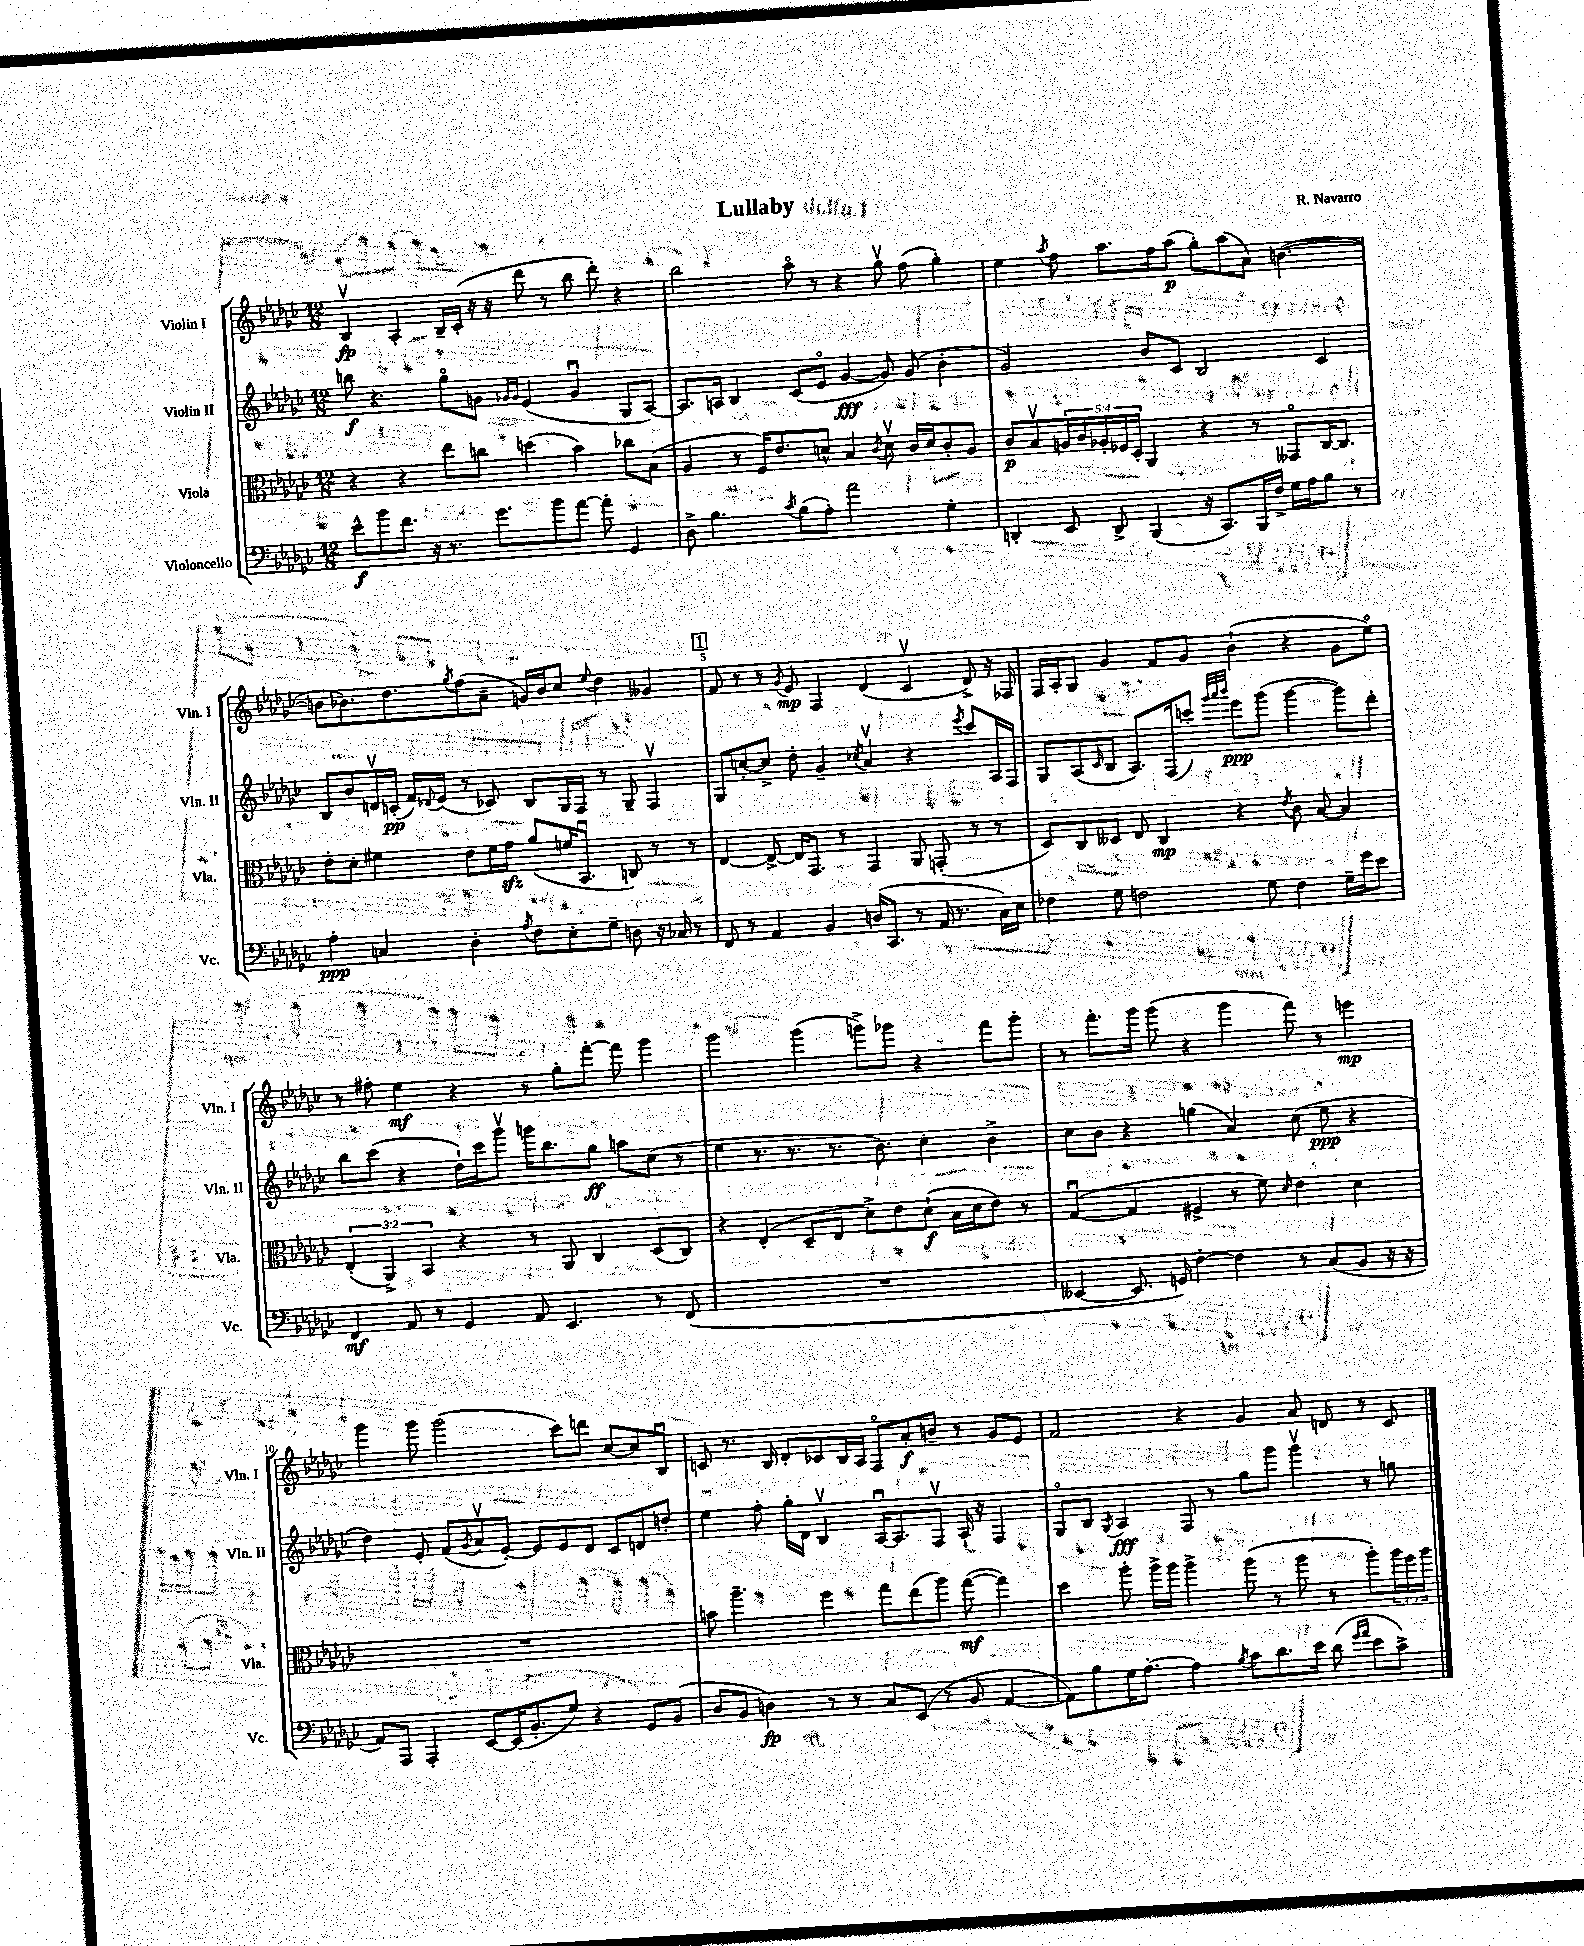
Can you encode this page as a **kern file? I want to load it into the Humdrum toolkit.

**kern	**kern	**kern	**kern
*staff4	*staff3	*staff2	*staff1
*clefF4	*clefC3	*clefG2	*clefG2
*k[b-e-a-d-g-c-]	*k[b-e-a-d-g-c-]	*k[b-e-a-d-g-c-]	*k[b-e-a-d-g-c-]
*M12/8	*M12/8	*M12/8	*M12/8
8e-^^\L	4r	8bb\	4B-v/
8b-\	.	4.r	.
8.f\J	4r	.	4A-'/
16r	.	.	.
8.r	8ee-\L	8gg-o\L	16B-~/LL
.	.	.	(16c-'/JJ
.	8cc\J	8g\J	16r
8.g-\L	.	.	16r
.	.	16qqg-/LL	.
.	.	16qqg-/JJ	.
.	(4dd\	(4e-/	8ddd-\
8b-\	.	.	8r
[8a-\J	4b-\)	4g-u/	8bb-\
8a-'\]	.	.	8ddd-'\)
4GG-/	8cc-\L	8G-/L	4r
.	(8B-\J	[8A-/J)	.
=	=	=	=
8D-^\	4A-/	8.A-/]L	2bb-\
4.B-\	.	.	.
.	.	16A/Jk	.
.	8r	4B-/	.
.	16F/LK)	.	.
.	8.e-/	.	.
8qc-/	.	.	.
(8B-\L	.	(8c-/L	8aa-o\
8A-'\J)	8d^^/J	8e-o/J	8r
2a-\	4B-/	[4g-/	4r
.	8qc-/	.	.
.	8dv\	8g-/])	8gg-v\
.	16c-/LL	(8g-/	(8ff\
.	16d/J	.	.
4G-'\	8c-'/	4b-'\	4gg-'\)
.	8A-/J	.	.
=	=	=	=
4DD'/	8c-/L	2g-/)	4ee-\
.	8B-v/	.	.
.	.	.	8qaa-/
8EE-/	20A/L	.	8ff\
.	20c-/	.	.
.	20A-'/	.	.
8DD^/	.	.	8.aa-\L
.	20F-/	.	.
.	20D-'/JJ	.	.
(4BBB-/	4AA-/	8b-/L	.
.	.	.	16ff\k
.	.	8c-/J	(8aa-\J
16r	4r	2B-/	8gg-'\L)
8.CC-/L)	.	.	.
.	.	.	(8aa-\
16BBB-/L	8r	.	8a-\J)
16F^/JJ	.	.	.
16G-\LL	8GG--o/L	.	([4.b\
16A-\J	.	.	.
8B-\J	[16C-/K	4c-/	.
.	8.C-/]J	.	.
8r	.	.	.
=	=	=	=
4A-'\	8e-'\L	8B-/L	8b\]L
.	8d-'\J	8b-/	8.b-\)
4C/	4f#\	16dv/L	.
.	.	(16c'/JJ	8.dd-\
.	.	16f/LL)	.
.	.	8qqd-/	.
.	.	(16e-/JJ	.
.	.	.	8qgg-/
4D-'\	8e-\L	8r	(8ff\
.	16f#\L	8c-/)	8a-~\J
.	16g-\JJ	.	.
8qA-/	.	.	.
8F\L	(8a-/L	8B-/L	16g/LL)
.	.	.	16b-/J
8E-'\	16f/K	16G-/L	8cc-/J
.	8.BB-u/J	16F/JJ	.
.	.	.	8qqee-/
8G-~\J	.	8r	4dd-\
8D\	8C/)	8G-~/	.
16r	8r	4Fv/	4g--/
16C-/	.	.	.
8r	8r	.	.
=	=	=	=
8FF/	[4E-/	8G-/L	8f/
8r	.	[8cc'/	8r
4AA-/	8E-^/_	8cc^/]J	8r
.	.	.	8qg-/
.	16E-/]LK	8dd-'\	8e-/
.	8.GG-/J	.	.
4BB-/	.	4g-~/	4F/
.	8r	.	.
.	.	8qcc-/	.
(16D/LK	4GG-/	4a-v/	(4d-/
8.CC-/J	.	.	.
8r	8AA-/	4r	4c-v/
16AA-/	(8GG'/	.	.
8.r	.	.	.
.	.	8qeee-/	.
.	8r	8ccc-/L	8d-^/)
16C-\LL)	8r	16A-/L	16r
16E-\JJ	.	16F/JJ	16F-/
=	=	=	=
4F-\	8D-/L)	8G-/L	16F/LL
.	.	.	16A-'/J
.	8C-/	(8A-/	8G-/J
.	.	16qqc-/	.
8G-\	8D--/J	8B-/J	4g-/
2F\	8E-/	8.A-/L)	.
.	4C-/	.	8f/L
.	.	(16F/k	.
.	.	8ccc'/J)	8g-/J
.	.	32qqggg-/LLL	.
.	.	32qqaaa-/	.
.	.	32qqbbb-/JJJ	.
.	4r	8eee-\L	(4b-`\
8G-\	.	(8ggg-\J	.
.	8qe-/	.	.
4F\	8c-\	[4ggg-\	4r
.	[8B-/	.	.
16G-~\LL	4B-/]	8ggg-\]L)	8g-\L
16g-\J	.	.	.
8e-\J	.	8ddd-'\J	8ee-o\J)
=	=	=	=
4FF/	(6E-'/	8bb-\L	8r
.	.	(8ccc-\J	8ff#'\
.	6AA-^/)	.	.
8AA-/	.	4r	4ee-\
.	6BB-/	.	.
8r	.	.	.
4GG-/	4r	16dd-`\LL)	4r
.	.	16ccc-\J	.
.	.	8ggg-v\J	.
8AA-/	8r	16ggg\LK	8r
.	.	8.bb-\	.
4.EE-/	8AA-/	.	8gg-'\L
.	4C-/	8gg-\J	[8fff'\J
.	.	8aa\L	8fff\]
8r	(8D-/L	(8cc-\J	4ggg-\
(8FF/	8C-/J)	8r	.
=	=	=	=
1.r	4r	4ee-\	2ggg-\
.	(4E-'/	8.r	.
.	.	8.r	.
.	8D-~/L	.	(4ggg-\
.	8E-/J	8.r	.
.	8d-^\L)	.	8ggg^\L)
.	.	8.b-\)	.
.	8e-\	.	8ggg-\J
.	(8d-`\J	4cc-'\	4r
.	16B-\LL	.	.
.	16d-\J	.	.
.	8e-\J)	4b-^\	8fff\L
.	8r	.	8ggg-'\J
=	=	=	=
[4EE--/	([4G-u/	8cc-\L	8r
.	.	8b-\J	8.fff'\L
8.EE--/]	4G-/]	4r	.
.	.	.	16ggg-\Jk
.	.	.	(8ggg-\
16GG/)	.	.	.
[4F'\	4F#^/	(4gg\	4r
4F\]	8r	4a-/)	4ggg-\
.	8f\)	.	.
.	16qqd-/	.	.
8r	4e-\	(8cc-\	8fff\)
(8C-/L	.	8ee-\	8r
8BB-/J	4d-\	4r	4eee\
16r	.	.	.
16r	.	.	.
=	=	=	=
8AA-/L)	1.r	4dd-\)	4ggg-\
8AAA-/J	.	.	.
4AAA-'/	.	8e-'/	8ggg-\
.	.	(8f/L	(2ggg-\
.	.	8qg-/	.
[8EE-/L	.	8a-v/	.
(16EE-/]K	.	[8e-'/J)	.
8.BB-'/	.	.	.
.	.	8e-/]L	.
8G-/J)	.	8e-/	8ccc-\L)
4r	.	8d-/J	8ddd\J
.	.	8c-/L	[8cc-/L
8GG-/L	.	8d/	8cc-/]
(8BB-/J	.	8dd'/J	8B-u/J
=	=	=	=
8D-/L	8b\	4ee-\	8c/
8BB-/J	4.aa-~\	.	8.r
4D\)	.	8ff'\	.
.	.	.	16B-/
.	.	16gg-'\LL	8d-'/L
.	.	16d-\JJ	.
8r	4ff\	4B-v/	8c-/
8r	.	.	16B-/L
.	.	.	16A-/JJ
8C-/L	8gg-\L	[16A-u/LK	8Fo/L
.	.	8.A-/]	.
(8EE-/J	(8ee-\	.	8a-'/
8r	8aa-\J)	8Fv/J	8b~/J
8BB-/	([8gg-\	16A-`/	8r
.	.	16r	.
[4AA-/	4gg-\])	4F/	8g-/L
.	.	.	8e-/J
=	=	=	=
8AA-\]L)	4dd-\	8G-o/L	2f/
8B-\	.	8B-/J	.
.	.	8qG-/	.
16G-\K	8aa-'\	4A-/	.
[8.A-'\J	.	.	.
.	16aa-^\LL	.	.
.	16aa-\JJ	.	.
4A-\]	4aa-^\	8F/	4r
.	.	8r	.
8qB-/	.	.	.
8c-\L	(8aa-\	8gg-\L	4g-/
8.d-\	8r	8ggg-\J	.
.	8aa-\	4ggg-v\	8a-/
16e-\Jk	.	.	.
(8d-\	8r	.	8d/
16qqg-/LL	.	.	.
16qqa-/JJ	.	.	.
8e-\L	8aa-'\L)	8r	8r
8c-^\J)	24aa-\L	8gg\	8c-/
.	24ff\	.	.
.	24aa-\JJ	.	.
==	==	==	==
*-	*-	*-	*-
